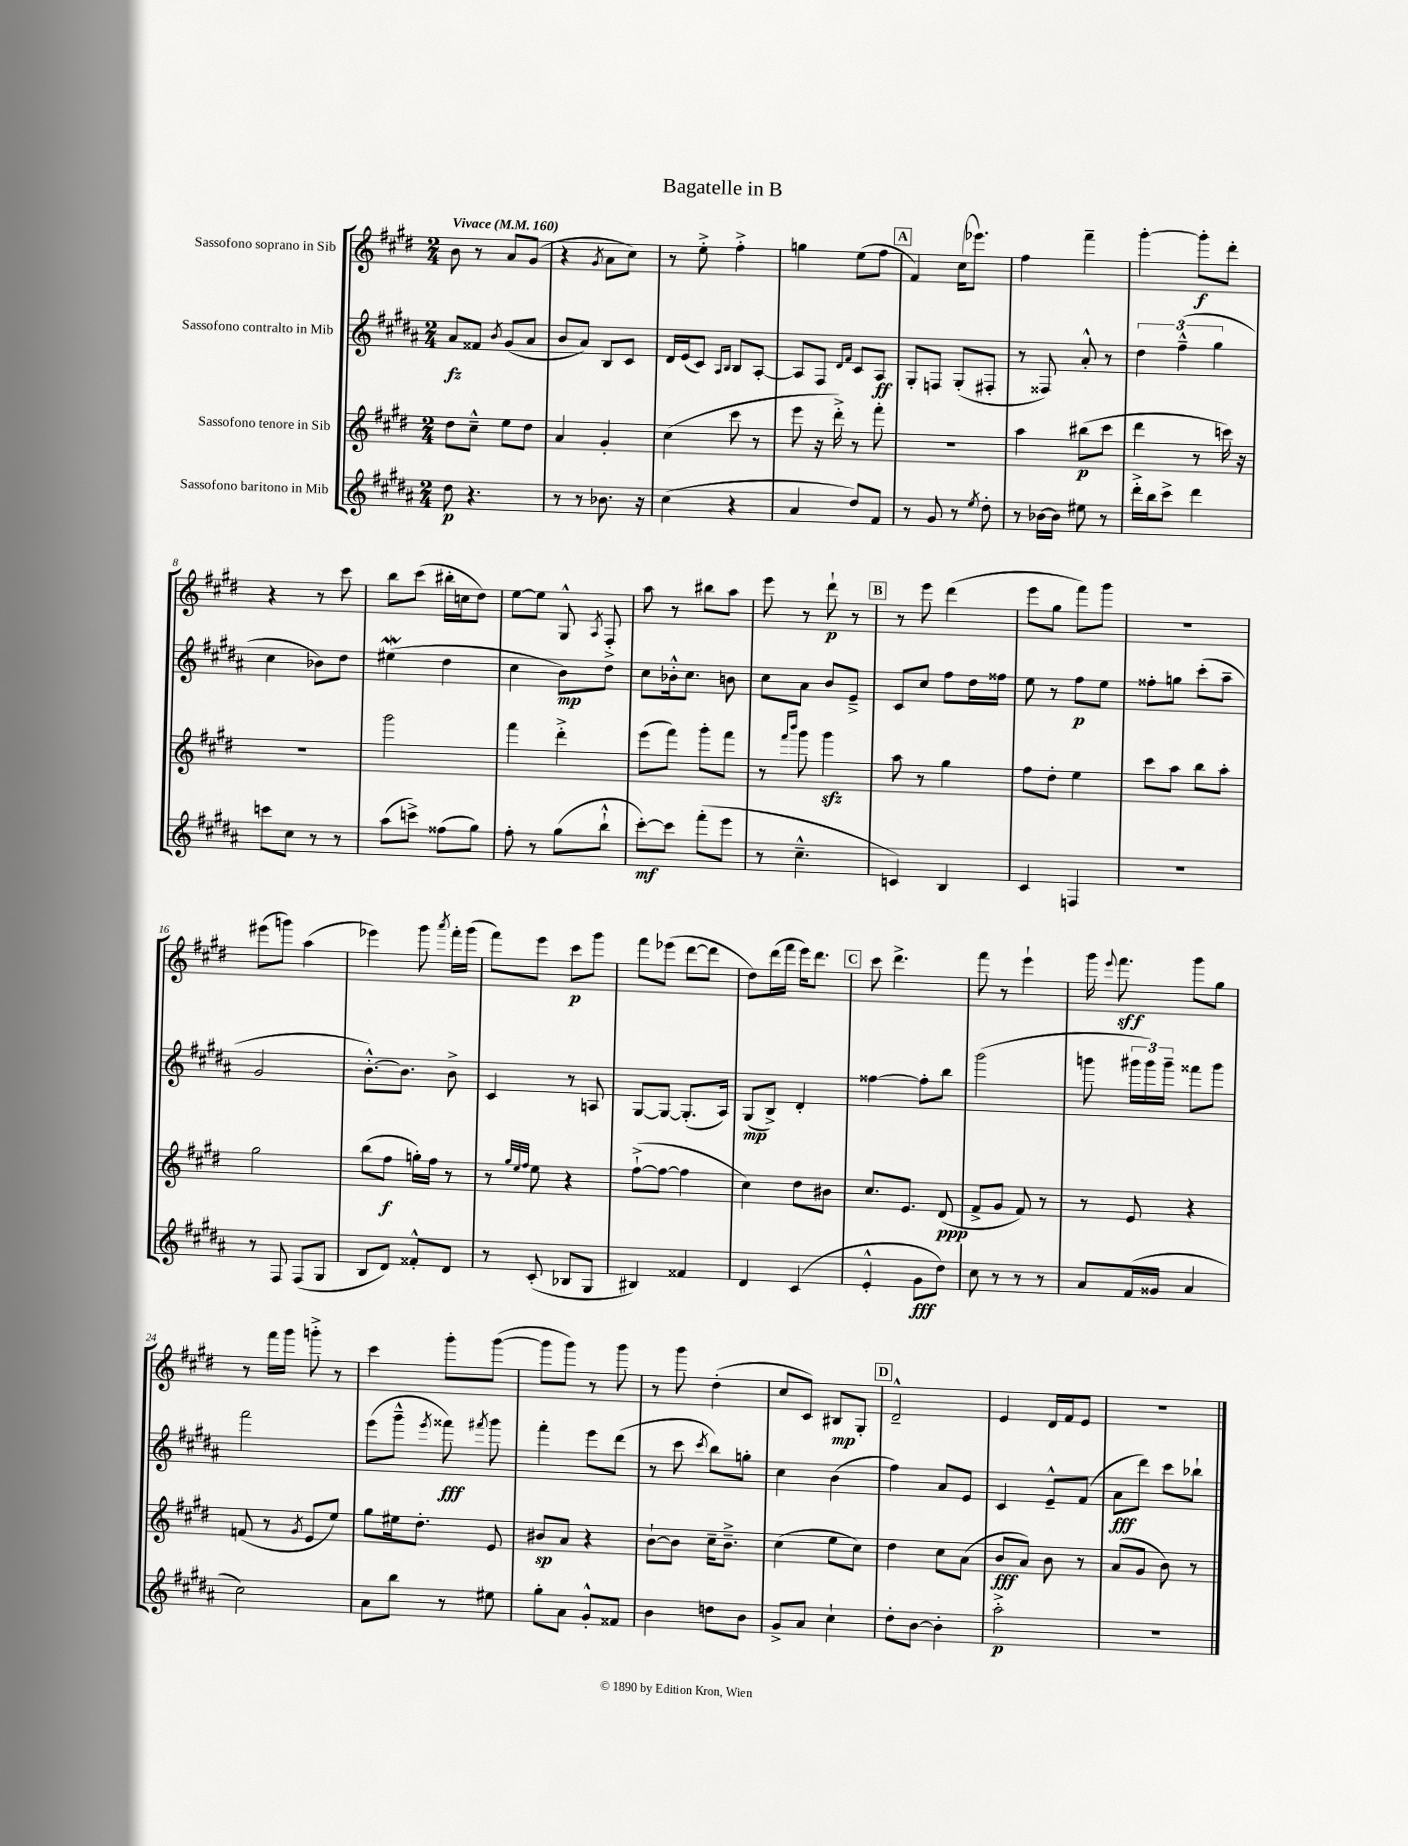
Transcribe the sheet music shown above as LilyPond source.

\header { title = "Bagatelle in B" }
<<
\new StaffGroup <<
\new Staff = "s0" \with { instrumentName = "Sassofono soprano in Sib" } {
    \clef treble \key e \major \numericTimeSignature \time 2/4 \tempo "Vivace" 4 = 160
    \autoBeamOff b'8 r8 a'8[ gis'8]( |
    r4 \acciaccatura { gis'8 } a'8[ cis''8]) |
    r8 e''8-.-> fis''4-.-> |
    g''4 e''8[( fis''8] |
    \mark \markup { \box "A" } fis'4) cis''16[( ees'''8.]) |
    fis''4 fis'''4-- |
    gis'''4~-. gis'''8[-.\f dis'''8]-. |
    r4 r8 cis'''8 |
    b''8[ cis'''8]( bis''16[-. c''16 dis''8]) |
    e''8[~ e''8] gis8-^ \acciaccatura { a8 } fis8-.-> |
    a''8 r8 bis''8[ a''8] |
    e'''8 r8 dis'''8-!\p r8 |
    \mark \markup { \box "B" } r8 e'''8 dis'''4( |
    e'''8[ gis''8] fis'''8[) gis'''8] |
    r2 |
    eis'''8[( g'''8]) a''4( |
    ees'''4) gis'''8 \acciaccatura { a'''8 } fis'''16[-. gis'''16]( |
    fis'''8[) e'''8] cis'''8[\p gis'''8] |
    fis'''8[ ees'''8]( dis'''8[~ dis'''8] |
    dis''8[) dis'''16( fis'''16] e'''16[) dis'''8.] |
    \mark \markup { \box "C" } cis'''8 dis'''4.-> |
    fis'''8 r8 e'''4-! |
    gis'''16 \appoggiatura { e'''8 } fis'''8.\sff gis'''8[ gis''8] |
    r8 fis'''16[ gis'''16] g'''8-.-> r8 |
    cis'''4 gis'''8[-. gis'''8]~( |
    gis'''8[ gis'''8]) r8 gis'''8 |
    r8 gis'''8 dis''4-.( |
    cis''8[ cis'8]) bis8[\mp gis8]-. |
    \mark \markup { \box "D" } dis'2---^ |
    e'4 dis'16[ fis'16 e'8] |
    R2 \bar "|." |
}
\new Staff = "s1" \with { instrumentName = "Sassofono contralto in Mib" } {
    \clef treble \key b \major \numericTimeSignature \time 2/4
    \autoBeamOff ais'8[\fz fisis'8] \acciaccatura { b'8 } gis'8[( ais'8] |
    b'8[ ais'8]) b8[ cis'8] |
    dis'16[ e'16( cis'8]) \grace { ais16[ b16] } b8[ ais8]~-. |
    ais8[ fis8] \grace { dis'16[ fis'16] } cis'8[ ais8]\ff |
    \mark \markup { \box "A" } gis8[-. f8] gis8[-.( fis8]-. |
    r8 fisis8) ais'8-.-^ r8 |
    \tuplet 3/2 { dis''4 fis''4---^( gis''4 } |
    cis''4 bes'8[) dis''8] |
    eis''4\mordent( dis''4 |
    cis''4 b'8[\mp) dis''8] |
    cis''8[ bes'16-.-^ cis''8.] b'8 |
    cis''8[ ais'8] b'8[ e'8]---> |
    \mark \markup { \box "B" } cis'8[ cis''8] fis''8[ dis''16 fisis''16] |
    e''8 r8 fis''8[\p e''8] |
    fisis''8[-. g''8] cis'''8[-.( ais''8]-- |
    gis'2 |
    b'8.[~-.-^) b'8.] b'8-> |
    cis'4 r8 a8 |
    gis8[~ gis8]~ gis8.[-.( ais16]) |
    gis8[\mp( b8]->) dis'4-. |
    \mark \markup { \box "C" } fisis''4~ fisis''8[-. b''8] |
    gis'''2( |
    g'''8 \tuplet 3/2 { gis'''16[ gis'''16) gis'''16]-- } fisis'''8[ gis'''8] |
    fis'''2 |
    e'''8[( gis'''8]---^ \acciaccatura { e'''8 } fisis'''8\fff) \acciaccatura { fis'''8 } gis'''8 |
    fis'''4-. e'''8[ dis'''8]( |
    r8 cis'''8 \acciaccatura { cis'''8 } b''8[) g''8]-. |
    cis''4 b'4( |
    \mark \markup { \box "D" } fis''4) ais'8[ e'8] |
    cis'4 e'8[---^ fis'8]( |
    ais'8[\fff dis'''8]) cis'''8[ bes''8]-! \bar "|." |
}
\new Staff = "s2" \with { instrumentName = "Sassofono tenore in Sib" } {
    \clef treble \key e \major \numericTimeSignature \time 2/4
    \autoBeamOff dis''8[ cis''8]---^ e''8[ dis''8] |
    a'4 gis'4-. |
    cis''4( cis'''8 r8 |
    e'''8 r16 dis'''16-.->) r8 fis'''8-. |
    \mark \markup { \box "A" } R2 |
    a''4 bis''8[\p( cis'''8] |
    dis'''4 r8 c'''16) r16 |
    R2 |
    gis'''2 |
    fis'''4 dis'''4-.-> |
    e'''8[( fis'''8]) gis'''8[-. fis'''8] |
    r8 \grace { fis'''16[ b'''16] } gis'''8 gis'''4\sfz |
    \mark \markup { \box "B" } a''8 r8 gis''4 |
    fis''8[ dis''8]-. e''4 |
    cis'''8[ a''8] b''8[ a''8]-. |
    gis''2 |
    b''8[( fis''8]\f g''16[-.) fis''16] r8 |
    r8 \grace { gis''32[ e''32 fis''32] } e''8 r4 |
    fis''8[~-!->( fis''8]~ fis''4 |
    cis''4) dis''8[ bis'8] |
    \mark \markup { \box "C" } cis''8.[ e'8.] dis'8\ppp( |
    fis'8[-> gis'8] fis'8) r8 |
    r8 e'8 r4 |
    f'8( r8 \acciaccatura { gis'8 } e'8[ e''8]) |
    gis''8[ eis''16 dis''8.]-. e'8 |
    bis'8[\sp a'8] r4 |
    b'8[~-! b'8] cis''16[-- b'8.]---> |
    cis''4( e''8[ cis''8]) |
    \mark \markup { \box "D" } dis''4 cis''8[ a'8]( |
    b'8[\fff a'8]) b'8 r8 |
    a'8[( gis'8] b'8) r8 \bar "|." |
}
\new Staff = "s3" \with { instrumentName = "Sassofono baritono in Mib" } {
    \clef treble \key b \major \numericTimeSignature \time 2/4
    \autoBeamOff dis''8\p r4. |
    r8 r8 bes'8. r16 |
    cis''4( r4 |
    ais'4 dis''8[) fis'8] |
    \mark \markup { \box "A" } r8 gis'8 r8 \acciaccatura { e''8 } dis''8-. |
    r8 bes'16[~ bes'16] eis''8 r8 |
    dis'''16[-.-> b''16 cis'''8]-> dis'''4 |
    c'''8[ cis''8] r8 r8 |
    ais''8[( c'''8]->) fisis''8[( gis''8]) |
    fis''8-. r8 gis''8[( b''8]-!-^ |
    cis'''8[~-.\mf) cis'''8] fis'''8[-.( e'''8] |
    r8 cis''4.---^ |
    \mark \markup { \box "B" } c'4) b4 |
    cis'4 f4 |
    r2 |
    r8 fis8 fis8[( gis8] |
    b8[ dis'8]) fisis'8[-.-^ dis'8] |
    r8 cis'8-.( bes8[ gis8] |
    bis4) fisis'4 |
    dis'4 cis'4( |
    \mark \markup { \box "C" } e'4-.-^ gis'8[\fff dis''8]) |
    cis''8 r8 r8 r8 |
    ais'8[ fis'16( gisis'16] ais'4 |
    cis''2) |
    ais'8[ b''8] r8 eis''8 |
    gis''8[-. ais'8] gis'8[-.-^ fisis'8] |
    b'4 d''8[ b'8] |
    gis'8[-> ais'8] cis''4-! |
    \mark \markup { \box "D" } dis''8[-. b'8]~ b'4-. |
    ais''2-.->\p |
    r2 \bar "|." |
}
>>
>>
